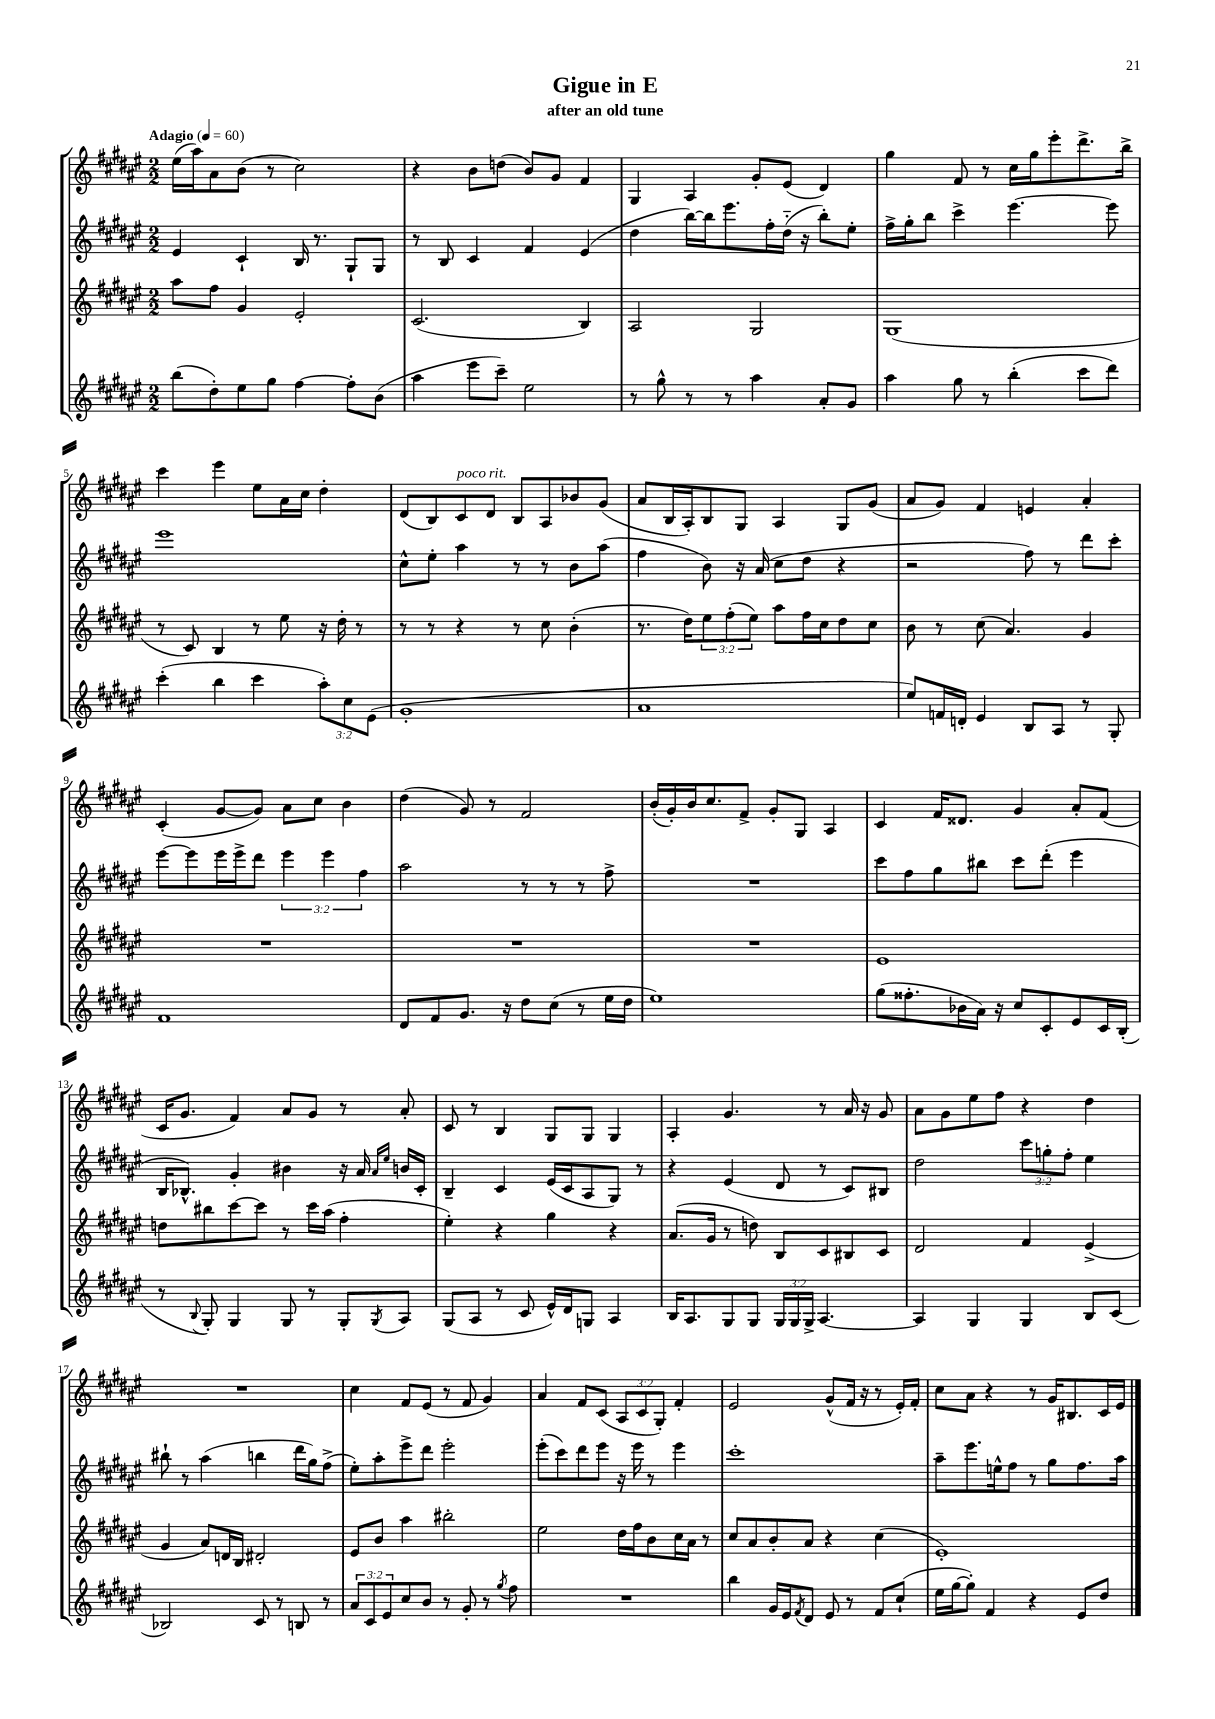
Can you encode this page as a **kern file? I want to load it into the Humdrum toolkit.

**kern	**kern	**kern	**kern
*staff4	*staff3	*staff2	*staff1
*clefG2	*clefG2	*clefG2	*clefG2
*k[f#c#g#d#a#e#]	*k[f#c#g#d#a#e#]	*k[f#c#g#d#a#e#]	*k[f#c#g#d#a#e#]
*M2/2	*M2/2	*M2/2	*M2/2
*MM60	*MM60	*MM60	*MM60
(8bb	8aa#	4e#	(16ee#
.	.	.	16aa#)
8dd#')	8ff#	.	8a#
8ee#	4g#	4c#`	(8b
8gg#	.	.	8r
[4ff#	2e#'	16B	2cc#)
.	.	8.r	.
8ff#']	.	8G#`	.
(8b	.	8G#	.
=	=	=	=
4aa#	(2.c#	8r	4r
.	.	8B	.
8eee#	.	4c#	8b
8ccc#~)	.	.	(8dd
2ee#	.	4f#	8b)
.	.	.	8g#
.	4B)	(4e#	4f#
=	=	=	=
8r	2A#	4dd#	4G#
8gg#^^	.	.	.
8r	.	[16bb)	4A#
.	.	16bb]	.
8r	.	8.eee#	.
4aa#	2G#	.	8g#'
.	.	16ff#'	.
.	.	(16dd#'~	(8e#
.	.	16r	.
8a#'	.	8bb')	4d#)
8g#	.	8ee#'	.
=	=	=	=
4aa#	(1G#	16ff#^	4gg#
.	.	16gg#'	.
.	.	8bb	.
8gg#	.	4ccc#^	8f#
8r	.	.	8r
(4bb'	.	[4.eee#	16cc#
.	.	.	16gg#
.	.	.	8eee#'
8ccc#	.	.	8.ddd#^
8ddd#)	.	8eee#]	.
.	.	.	16bb^
=	=	=	=
(4ccc#'	8r	1eee#	4ccc#
.	8c#)	.	.
4bb	4B	.	4eee#
4ccc#	8r	.	8ee#
.	8ee#	.	16a#
.	.	.	16cc#
12aa#')	16r	.	4dd#'
.	16dd#'	.	.
12cc#	.	.	.
.	8r	.	.
(12e#	.	.	.
=	=	=	=
1g#'	8r	8cc#^^	(8d#
.	8r	8ee#'	8B)
.	4r	4aa#	8c#
.	.	.	8d#
.	8r	8r	8B
.	8cc#	8r	8A#
.	(4b'	8b	8b-
.	.	(8aa#	(8g#
=	=	=	=
1a#	8.r	4ff#	8a#
.	.	.	16B
.	16dd#)	.	16A#')
.	12ee#	8b)	8B
.	(12ff#'	.	.
.	.	16r	8G#
.	12ee#)	.	.
.	.	(16a#	.
.	8aa#	8cc#	4A#
.	16ff#	8dd#	.
.	16cc#	.	.
.	8dd#	4r	8G#
.	8cc#	.	(8g#
=	=	=	=
8ee#)	8b	2r	8a#
16f	8r	.	8g#)
16d'	.	.	.
4e#	(8cc#	.	4f#
.	4.a#)	.	.
8B	.	8ff#)	4e
8A#	.	8r	.
8r	4g#	8ddd#	4a#'
8G#'	.	8ccc#'	.
=	=	=	=
1f#	1r	[8eee#	(4c#'
.	.	8eee#]	.
.	.	16eee#	[8g#
.	.	16eee#^	.
.	.	8ddd#	8g#])
.	.	6eee#	8a#
.	.	.	8cc#
.	.	6eee#	.
.	.	.	4b
.	.	6ff#	.
=	=	=	=
8d#	1r	2aa#	(4dd#
8f#	.	.	.
8.g#	.	.	8g#)
.	.	.	8r
16r	.	.	.
8dd#	.	8r	2f#
(8cc#	.	8r	.
8r	.	8r	.
16ee#	.	8ff#^	.
16dd#	.	.	.
=	=	=	=
1ee#)	1r	1r	(16b'
.	.	.	16g#')
.	.	.	16b
.	.	.	8.cc#
.	.	.	8f#^
.	.	.	8g#'
.	.	.	8G#
.	.	.	4A#
=	=	=	=
(8gg#	1e#	8ccc#	4c#
8.ff##'	.	8ff#	.
.	.	8gg#	16f#
16b-	.	.	8.d##
16a#)	.	8bb#	.
16r	.	.	.
8cc#	.	8ccc#	4g#
8c#'	.	(8ddd#'	.
8e#	.	4eee#	8a#'
16c#	.	.	(8f#
(16B'	.	.	.
=	=	=	=
8r	8dd	16B	16c#
.	.	8.B-^^)	8.g#
8qqB	.	.	.
8G#')	8bb#	.	.
4G#	[8ccc#	4g#'	4f#)
.	8ccc#]	.	.
8G#	8r	4b#	8a#
8r	16ccc#	.	8g#
.	(16aa#	.	.
8G#'	4ff#'	16r	8r
.	.	16a#	.
.	.	16qqa#	.
8qG#	.	16qqee#	.
8A#	.	16b	8a#'
.	.	16c#'	.
=	=	=	=
(8G#	4ee#')	4B~	8c#
8A#	.	.	8r
8r	4r	4c#	4B
8c#	.	.	.
16e#^^)	4gg#	(16e#	8G#
16d#	.	16c#	.
8G	.	8A#	8G#
4A#	4r	8G#)	4G#
.	.	8r	.
=	=	=	=
16B	(8.a#	4r	4A#'
8.A#	.	.	.
.	16g#	.	.
8G#	8r	(4e#	4.g#
8G#	8dd)	.	.
24G#	8B	8d#	.
24G#	.	.	.
24G#^	.	.	.
[4.A#	8c#	8r	8r
.	8B#	8c#)	16a#
.	.	.	16r
.	8c#	8B#	8g#
=	=	=	=
4A#]	2d#	2dd#	8a#
.	.	.	8g#
4G#	.	.	8ee#
.	.	.	8ff#
4G#	4f#	12ccc#	4r
.	.	12gg'	.
.	.	12ff#'	.
8B	(4e#^	4ee#	4dd#
(8c#	.	.	.
=	=	=	=
2B-)	4g#	8bb#`	1r
.	.	8r	.
.	8a#)	(4aa#	.
.	16d	.	.
.	16B	.	.
8c#	2d#'	4bb	.
8r	.	.	.
8B	.	16ddd#	.
.	.	16gg#)	.
8r	.	(8ff#^	.
=	=	=	=
12a#	8e#	8ee#')	4cc#
12c#	.	.	.
.	8b	8aa#'	.
12e#	.	.	.
8cc#	4aa#	8eee#^	8f#
8b	.	8ddd#	(8e#
8r	2bb#'	2eee#'	8r
8g#'	.	.	8f#
8r	.	.	4g#)
8qgg#	.	.	.
8ff#	.	.	.
=	=	=	=
1r	2ee#	(8eee#'	4a#
.	.	8ccc#)	.
.	.	8ddd#	8f#
.	.	8eee#	(8c#
.	16dd#	16r	12A#
.	16ff#	16eee#	.
.	.	.	12c#
.	8b	8r	.
.	.	.	12G#')
.	16cc#	4eee#	4f#'
.	16a#	.	.
.	8r	.	.
=	=	=	=
4bb	8cc#	1ccc#'	2e#
.	8a#	.	.
16g#	8b'	.	.
16e#	.	.	.
8qf#	.	.	.
8d#	8a#	.	.
8e#	4r	.	(8g#^^
8r	.	.	16f#
.	.	.	16r
8f#	(4cc#	.	8r
(8cc#`	.	.	16e#')
.	.	.	16f#'
=	=	=	=
16ee#	1e#')	8aa#~	8cc#
[16gg#	.	.	.
8gg#'])	.	8.eee#	8a#
4f#	.	.	4r
.	.	16ee^^	.
.	.	8ff#	.
4r	.	8r	8r
.	.	8gg#	16g#
.	.	.	8.B#
8e#	.	8.ff#	.
8dd#	.	.	16c#
.	.	16aa#	16e#
==	==	==	==
*-	*-	*-	*-
